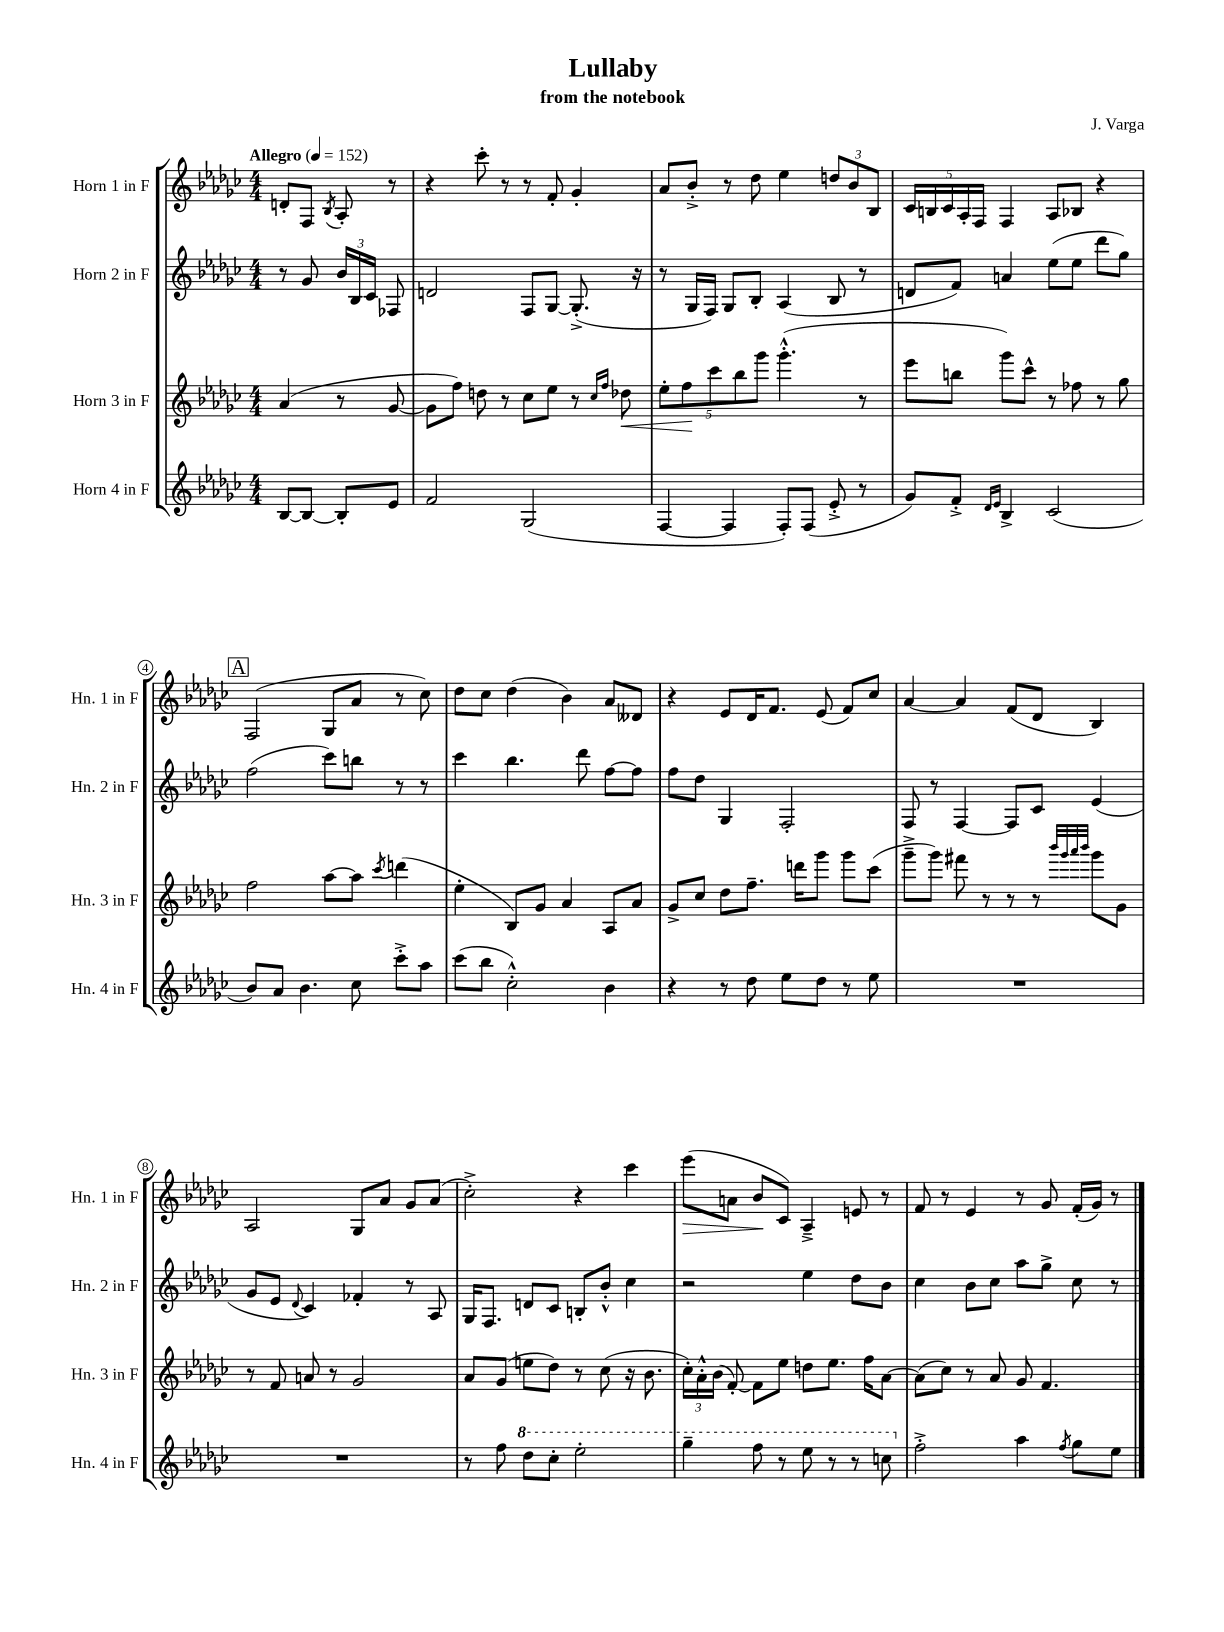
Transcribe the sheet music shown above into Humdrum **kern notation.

**kern	**kern	**dynam	**kern	**kern	**dynam
*part4	*part3	*part3	*part2	*part1	*part1
*staff4	*staff3	*staff3	*staff2	*staff1	*staff1
*I"Horn 4 in F	*I"Horn 3 in F	*	*I"Horn 2 in F	*I"Horn 1 in F	*
*I'Hn. 4 in F	*I'Hn. 3 in F	*	*I'Hn. 2 in F	*I'Hn. 1 in F	*
*clefG2	*clefG2	*	*clefG2	*clefG2	*
*k[b-e-a-d-g-c-]	*k[b-e-a-d-g-c-]	*	*k[b-e-a-d-g-c-]	*k[b-e-a-d-g-c-]	*
*M4/4	*M4/4	*	*M4/4	*M4/4	*
*MM152	*MM152	*	*MM152	*MM152	*
=	=	=	=	=	=
!	!	!	!	!LO:TX:a:B:t=Allegro	!
[8B-/L	(4a-/	.	8r	8dn'/L	.
8B-/J_	.	.	8g-/	8F/J	.
.	.	.	.	8qB-/	.
8B-'/L]	8r	.	24b-/LL	8A-'/	.
.	.	.	24B-/	.	.
.	.	.	24c-/JJ	.	.
8e-/J	[8g-/	.	8F-X/	8r	.
=1	=1	=1	=1	=1	=1
2f/	8g-\L]	.	2dn/	4r	.
.	8ff\J)	.	.	.	.
.	8ddn\	.	.	8ccc-'\	.
.	8r	.	.	8r	.
(2G-/	8cc-\L	.	8F/L	8r	.
.	8ee-\J	.	[8G-/J	8f'/	.
.	8r	.	(8.G-'^/]	4g-'/	.
.	16qqcc-/LL	.	.	.	.
.	16qqff/JJ	.	.	.	.
!	!	!LO:HP:b	!	!	!
.	8dd-X\	<	.	.	.
.	.	.	16r	.	.
=2	=2	=2	=2	=2	=2
[4F/	10ee-'\L	.	8r	8a-/L	.
.	10ff\	.	.	.	.
.	.	.	16G-/LL	8b-'^/J	.
.	.	.	16F/JJ)	.	.
.	10ccc-\	[	.	.	.
4F/]	.	.	8G-/L	8r	.
.	10bb-\	.	.	.	.
.	.	.	8B-'/J	8dd-\	.
.	10ggg-\J	.	.	.	.
8F'/L)	(4.ggg-'^^\	.	(4A-/	4ee-\	.
(8F/J	.	.	.	.	.
8e-'^/	.	.	8B-/	12ddn/L	.
.	.	.	.	12b-/	.
8r	8r	.	8r	.	.
.	.	.	.	12B-/J	.
=3	=3	=3	=3	=3	=3
8g-/L)	8eee-\L	.	8dn/L	20c-/LL	.
.	.	.	.	20Bn/	.
.	.	.	.	20c-/	.
8f'^/J	8bbn\J	.	8f/J)	.	.
.	.	.	.	20A-'/	.
.	.	.	.	20F/JJ	.
16qqd-/LL	.	.	.	.	.
16qqe-/JJ	.	.	.	.	.
4B-^/	8ggg-\L)	.	4an/	4F/	.
.	8ccc-^^\J	.	.	.	.
(2c-/	8r	.	(8ee-\L	8A-/L	.
.	8ff-X\	.	8ee-\J	8B-X/J	.
.	8r	.	8ddd-\L	4r	.
.	8gg-\	.	8gg-\J)	.	.
!!LO:LB:g=z
!!LO:REH:place=s1:t=A
=4	=4	=4	=4	=4	=4
8b-/L)	2ff\	.	(2ff\	(2F/	.
8a-/J	.	.	.	.	.
4.b-\	.	.	.	.	.
.	[8aa-\L	.	8ccc-\L)	8G-/L	.
8cc-\	8aa-\J]	.	8bbn\J	8a-/J	.
.	8qccc-/	.	.	.	.
8ccc-'^\L	(4dddn\	.	8r	8r	.
8aa-\J	.	.	8r	8cc-\)	.
=5	=5	=5	=5	=5	=5
(8ccc-\L	4ee-'\	.	4ccc-\	8dd-\L	.
8bb-\J	.	.	.	8cc-\J	.
2cc-'^^\)	8B-/L)	.	4.bb-\	(4dd-\	.
.	8g-/J	.	.	.	.
.	4a-/	.	.	4b-\)	.
.	.	.	8ddd-\	.	.
4b-\	8A-/L	.	[8ff\L	8a-/L	.
.	8a-/J	.	8ff\J]	8d--X/J	.
=6	=6	=6	=6	=6	=6
4r	8g-^/L	.	8ff\L	4r	.
.	8cc-/J	.	8dd-\J	.	.
8r	8dd-\L	.	4G-/	8e-/L	.
8dd-\	8.ff~\J	.	.	16d-/K	.
.	.	.	.	8.f/J	.
8ee-\L	.	.	2F'/	.	.
.	16dddn\KL	.	.	.	.
8dd-\J	8ggg-\J	.	.	(8e-/	.
8r	8ggg-\L	.	.	8f/L)	.
8ee-\	(8ccc-\J	.	.	8cc-/J	.
=7	=7	=7	=7	=7	=7
1r	8ggg-~^\L	.	8F/	[4a-/	.
.	8ggg-\J)	.	8r	.	.
.	8fff#X\	.	[4F/	4a-/]	.
.	8r	.	.	.	.
.	8r	.	8F/L]	(8f/L	.
.	8r	.	8c-/J	8d-/J	.
.	32qqbbb-/LLL	.	.	.	.
.	32qqggg-/	.	.	.	.
.	32qqaaa-/	.	.	.	.
.	32qqbbb-/JJJ	.	.	.	.
.	8ggg-\L	.	(4e-/	4B-/)	.
.	8g-\J	.	.	.	.
!!LO:LB:g=z
=8	=8	=8	=8	=8	=8
1r	8r	.	8g-/L	2A-/	.
.	8f/	.	8e-/J	.	.
.	.	.	8qqd-/	.	.
.	8an/	.	4c-/)	.	.
.	8r	.	.	.	.
.	2g-/	.	4f-X'/	8G-/L	.
.	.	.	.	8a-/J	.
.	.	.	8r	8g-/L	.
.	.	.	8A-/	(8a-/J	.
=9	=9	=9	=9	=9	=9
8r	8a-/L	.	16G-/KL	2cc-'^\)	.
.	.	.	8.F/J	.	.
8ff\	(8g-/J	.	.	.	.
*8va	*	*	*	*	*
8ddd-\L	8een\L	.	8dn/L	.	.
8ccc-'\J	8dd-\J)	.	8c-/J	.	.
2eee-'\	8r	.	8Bn'/L	4r	.
.	(8cc-\	.	8b-'^^/J	.	.
.	16r	.	4cc-\	4ccc-\	.
.	8.b-\	.	.	.	.
=10	=10	=10	=10	=10	=10
!	!	!	!	!	!LO:HP:b
4ggg-~\	24cc-'\LL)	.	2r	(8eee-\L	>
.	24a-'^^\	.	.	.	.
.	(24b-\JJ	.	.	.	.
.	[8f'/)	.	.	8an\J	.
8fff\	8f\L]	.	.	8b-/L	.
8r	8ee-\J	.	.	8c-/J)	]
8eee-\	8ddn\L	.	4ee-\	4A-~^/	.
8r	8.ee-\J	.	.	.	.
8r	.	.	8dd-\L	8en/	.
.	16ff\KL	.	.	.	.
8cccn\	[8a-\J	.	8b-\J	8r	.
=11	=11	=11	=11	=11	=11
*X8va	*	*	*	*	*
2ff'^\	(8a-\L]	.	4cc-\	8f/	.
.	8cc-\J)	.	.	8r	.
.	8r	.	8b-\L	4e-/	.
.	8a-/	.	8cc-\J	.	.
4aa-\	8g-/	.	8aa-\L	8r	.
.	4.f/	.	8gg-^\J	8g-/	.
8qff/	.	.	.	.	.
8gg-\L	.	.	8cc-\	(16f'/LL	.
.	.	.	.	16g-/JJ)	.
8ee-\J	.	.	8r	8r	.
==	==	==	==	==	==
*-	*-	*-	*-	*-	*-
